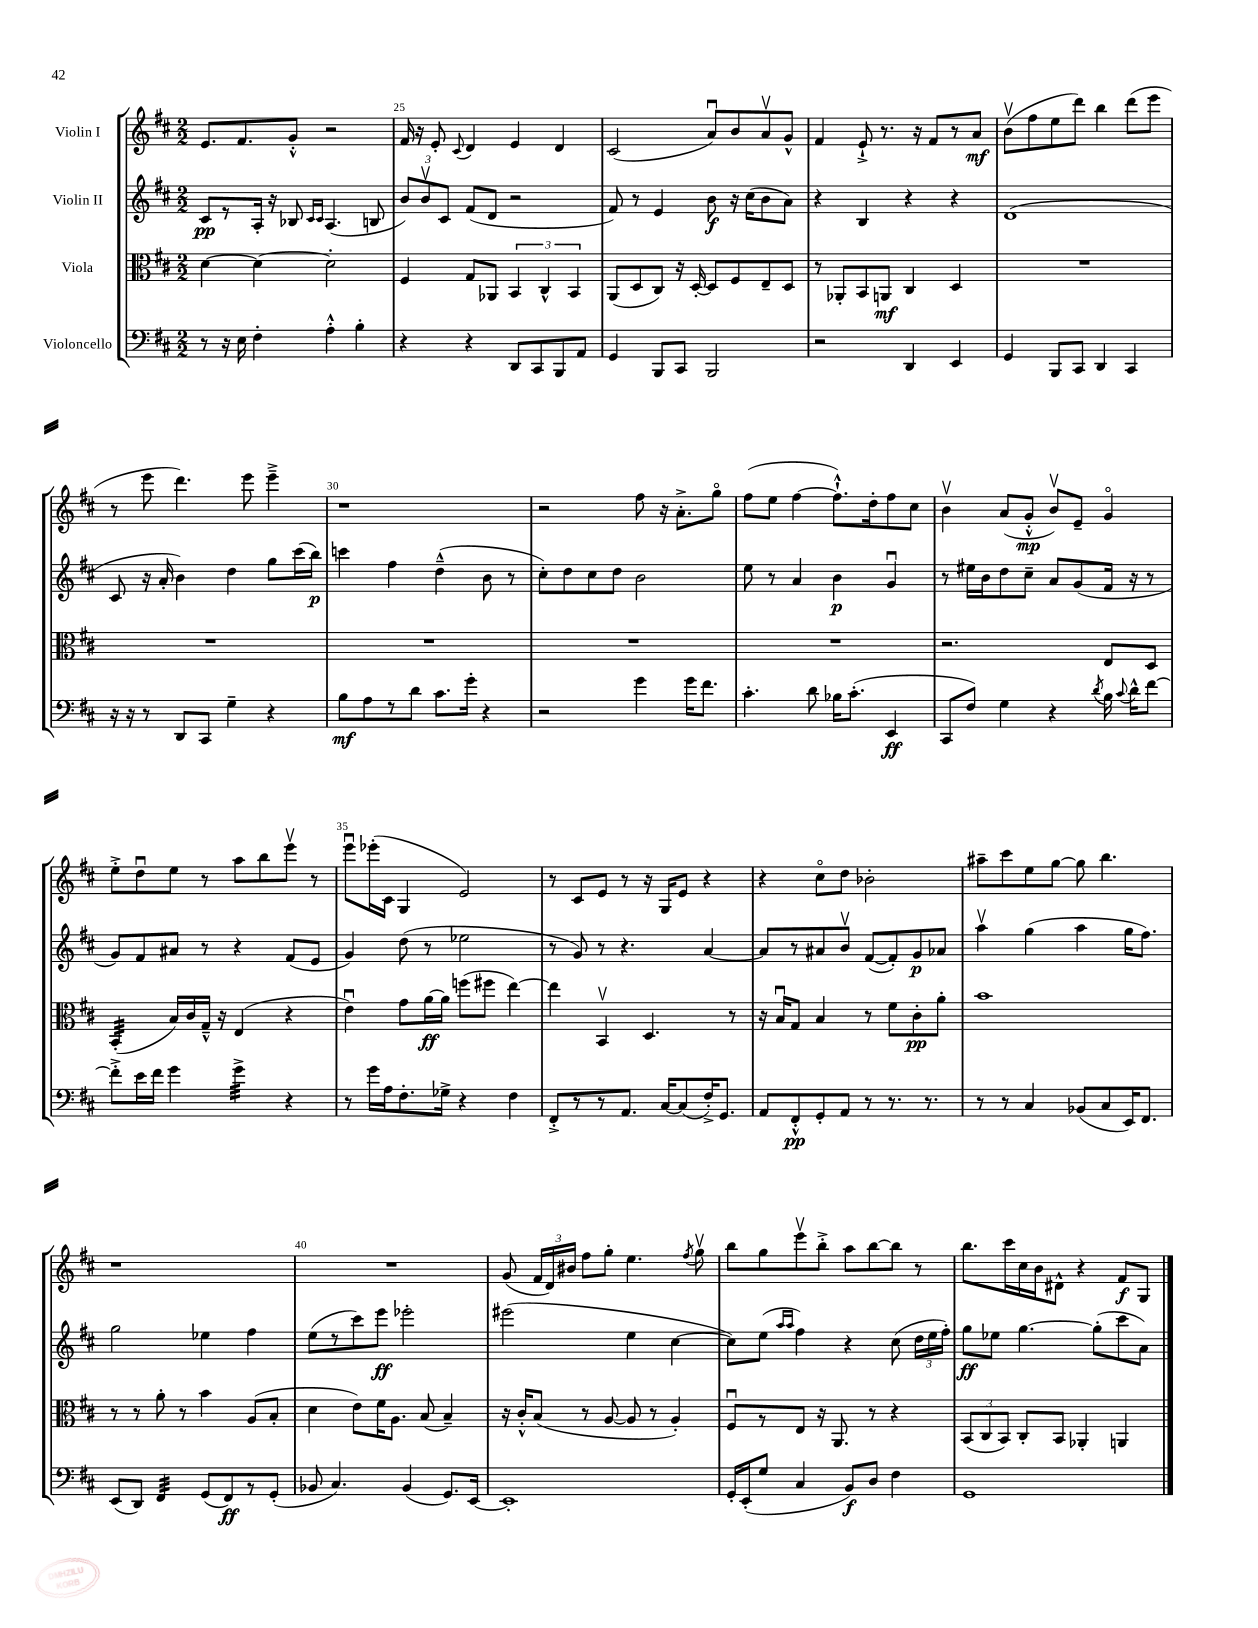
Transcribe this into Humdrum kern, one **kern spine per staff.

**kern	**kern	**kern	**kern
*staff4	*staff3	*staff2	*staff1
*clefF4	*clefC3	*clefG2	*clefG2
*k[f#c#]	*k[f#c#]	*k[f#c#]	*k[f#c#]
*M2/2	*M2/2	*M2/2	*M2/2
8r	[4d\	8c#/L	8.e/L
16r	.	8r	.
16E\	.	.	8.f#/
4F#'\	4d\_	16A'/Jk	.
.	.	16r	.
.	.	8B-/	8g'^^/J
.	.	16qqc#/LL	.
.	.	16qqc#/JJ	.
4A'^^\	2d'\]	(4.A/	2r
4B'\	.	.	.
.	.	8B/	.
=	=	=	=
4r	4F#/	12b/L)	16f#/
.	.	.	16r
.	.	12bv/	.
.	.	.	8e'/
.	.	12c#/J	.
.	.	.	8qqc#/
4r	8G/L	(8f#/L	4d/
.	8AA-/J	8d/J	.
8DD/L	6BB/	2r	4e/
8CC#/	.	.	.
.	6C#^^/	.	.
8BBB/	.	.	4d/
.	6BB/	.	.
8AA/J	.	.	.
=	=	=	=
4GG/	(8AA/L	8f#/)	(2c#/
.	8D/	8r	.
8BBB/L	8C#/J)	4e/	.
8CC#/J	16r	.	.
.	[16D'/	.	.
2BBB/	8D/]L	8b\	8au/L)
.	8F#/	16r	8b/
.	.	(16cc#\LK	.
.	8E~/	8b\	8av/
.	8D/J	8a\J)	8g^^/J
=	=	=	=
2r	8r	4r	4f#/
.	8AA-'/L	.	.
.	8BB/	4B/	8e`^/
.	8AA/J	.	8.r
4DD/	4C#/	4r	.
.	.	.	16r
.	.	.	8f#/L
4EE/	4D/	4r	8r
.	.	.	8a/J
=	=	=	=
4GG/	1r	(1d	(8bv\L
.	.	.	8ff#\
8BBB/L	.	.	8ee\
8CC#/J	.	.	8ddd\J)
4DD/	.	.	4bb\
4CC#/	.	.	(8ddd\L
.	.	.	8eee\J
=	=	=	=
16r	1r	8c#/	8r
16r	.	.	.
8r	.	16r	8eee\
.	.	16a'/	.
8DD/L	.	4b\)	4.ddd\)
8CC#/J	.	.	.
4G~\	.	4dd\	.
.	.	.	8eee\
4r	.	8gg\L	4eee~^\
.	.	(16ccc#\L	.
.	.	16bb\JJ)	.
=	=	=	=
8B\L	1r	4ccc\	1r
8A\	.	.	.
8r	.	4ff#\	.
8d\J	.	.	.
8.c#\L	.	(4dd~^^\	.
16g'\Jk	.	.	.
4r	.	8b\	.
.	.	8r	.
=	=	=	=
2r	1r	8cc#'\L)	2r
.	.	8dd\	.
.	.	8cc#\	.
.	.	8dd\J	.
4g\	.	2b\	8ff#\
.	.	.	16r
.	.	.	8.a'^\L
16g\LK	.	.	.
8.f#\J	.	.	.
.	.	.	8ggo\J
=	=	=	=
4.c#'\	1r	8ee\	(8ff#\L
.	.	8r	8ee\J
.	.	4a/	[4ff#\
8d\	.	.	.
16B-\LK	.	4b\	8.ff#`^^\]L)
(8.c#'\J	.	.	.
.	.	.	16dd'\k
4EE/	.	4gu/	8ff#\
.	.	.	8cc#\J
=	=	=	=
8CC#/L	2.r	8r	4bv\
8F#/J)	.	16ee#\LL	.
.	.	16b\J	.
4G\	.	8dd\	(8a/L
.	.	8cc#~\J	8g'^^/J
4r	.	8a/L	8bv/L)
.	.	(8g/	8e~/J
8qd/	.	.	.
16B\	8E/L	16f#/Jk	4go/
8qqc#/	.	.	.
16d^^\LK	.	16r	.
[8f#\J	8D/J	8r	.
=	=	=	=
8f#'^\]L	(4BB'/	8g/L)	8ee'^\L
16e\L	.	8f#/	8ddu\
16f#\JJ	.	.	.
4g\	16B/LL)	8a#/J	8ee\J
.	16c#/	.	.
.	16G~^^/JJ	8r	8r
.	16r	.	.
4g^\	(4E/	4r	8aa\L
.	.	.	8bb\
4r	4r	(8f#/L	8eeev\J
.	.	8e/J	8r
=	=	=	=
8r	4eu\)	4g/)	8eeeu\L
16g\LL	.	.	(16eee-'\L
16A\J	.	.	16c#\JJ
8.F#'\	8g\L	(8dd\	4G/
.	[16a\L	8r	.
16G-^\Jk	16a\]JJ	.	.
4r	(8ff\L	2ee-\	2e/)
.	8ff#\J	.	.
4F#\	[4ee\)	.	.
=	=	=	=
8FF#'^/L	4ee\]	8r	8r
8r	.	8g/)	8c#/L
8r	4BBv/	8r	8e/J
8.AA/J	.	4.r	8r
.	4.D/	.	16r
[16C#/LK	.	.	16G/LK
(8C#/]	.	.	8e/J
16F#'^/K)	.	[4a/	4r
8.GG/J	.	.	.
.	8r	.	.
=	=	=	=
8AA/L	16r	8a/]L	4r
.	16Bu/LK	.	.
8FF#'^^/	8G/J	8r	.
8GG'/	4B/	8a#/	8cc#o\L
8AA/J	.	8bv/J	8dd\J
8r	8r	([8f#/L	2b-'\
8.r	8f#\L	8f#'/])	.
.	8c#'\	8g/	.
8.r	.	.	.
.	8a'\J	8a-/J	.
=	=	=	=
8r	1b	4aav\	8aa#~\L
8r	.	.	8ccc#\
4C#/	.	(4gg\	8ee\
.	.	.	[8gg\J
(8BB-/L	.	4aa\	8gg\]
8C#/	.	.	4.bb\
16EE/K)	.	16gg\LK	.
8.FF#/J	.	8.ff#\J)	.
=	=	=	=
(8EE/L	8r	2gg\	1r
8DD/J)	8r	.	.
4FF#/	8a'\	.	.
.	8r	.	.
(8GG/L	4b\	4ee-\	.
8FF#/)	.	.	.
8r	(8A/L	4ff#\	.
(8GG'/J	8B'/J	.	.
=	=	=	=
8BB-/	4d\	(8ee\L	1r
4.C#/)	.	8r	.
.	8e\L)	8ccc#\)	.
.	16f#\K	8eee\J	.
.	8.A\J	.	.
(4BB-/	.	2eee-'\	.
.	(8B/	.	.
8.GG/L)	4B~/)	.	.
[16EE/Jk	.	.	.
=	=	=	=
1EE']	16r	(2eee#\	(8g/
.	16c#'^^/LK	.	.
.	(8B/J	.	24f#/LL
.	.	.	24d/)
.	.	.	24b#/JJ
.	8r	.	8ff#\L
.	[8A/	.	8gg'\J
.	8A/]	4ee\	4.ee\
.	8r	.	.
.	4A'/)	[4cc#\	.
.	.	.	8qff#/
.	.	.	8ggv\
=	=	=	=
16GG'/LL	8F#u/L	8cc#\]L)	8bb\L
(16EE'/J	.	.	.
8G/J	8r	(8ee\J	8gg\
.	.	16qqaa/LL	.
.	.	16qqaa/JJ	.
4C#/	8E/J	4ff#\)	8eeev\
.	16r	.	8bb'^\J
.	8.AA/	.	.
8BB/L)	.	4r	8aa\L
8D/J	8r	.	[8bb\
4F#\	4r	(8cc#\	8bb\]J
.	.	24dd\LL	8r
.	.	24ee\	.
.	.	24ff#'\JJ)	.
=	=	=	=
1GG	(12BB/L	8gg\L	8.bb\L
.	12C#/	.	.
.	.	8ee-\J	.
.	12BB/J)	.	.
.	.	.	16ccc#\L
.	8C#'/L	[4.gg\	16cc#\
.	.	.	16b\J
.	8BB/J	.	8d#^^\J
.	4AA-'/	.	4r
.	.	(8gg'\]L	.
.	4AA/	8ccc#\	8f#/L
.	.	8a\J)	8G/J
==	==	==	==
*-	*-	*-	*-
